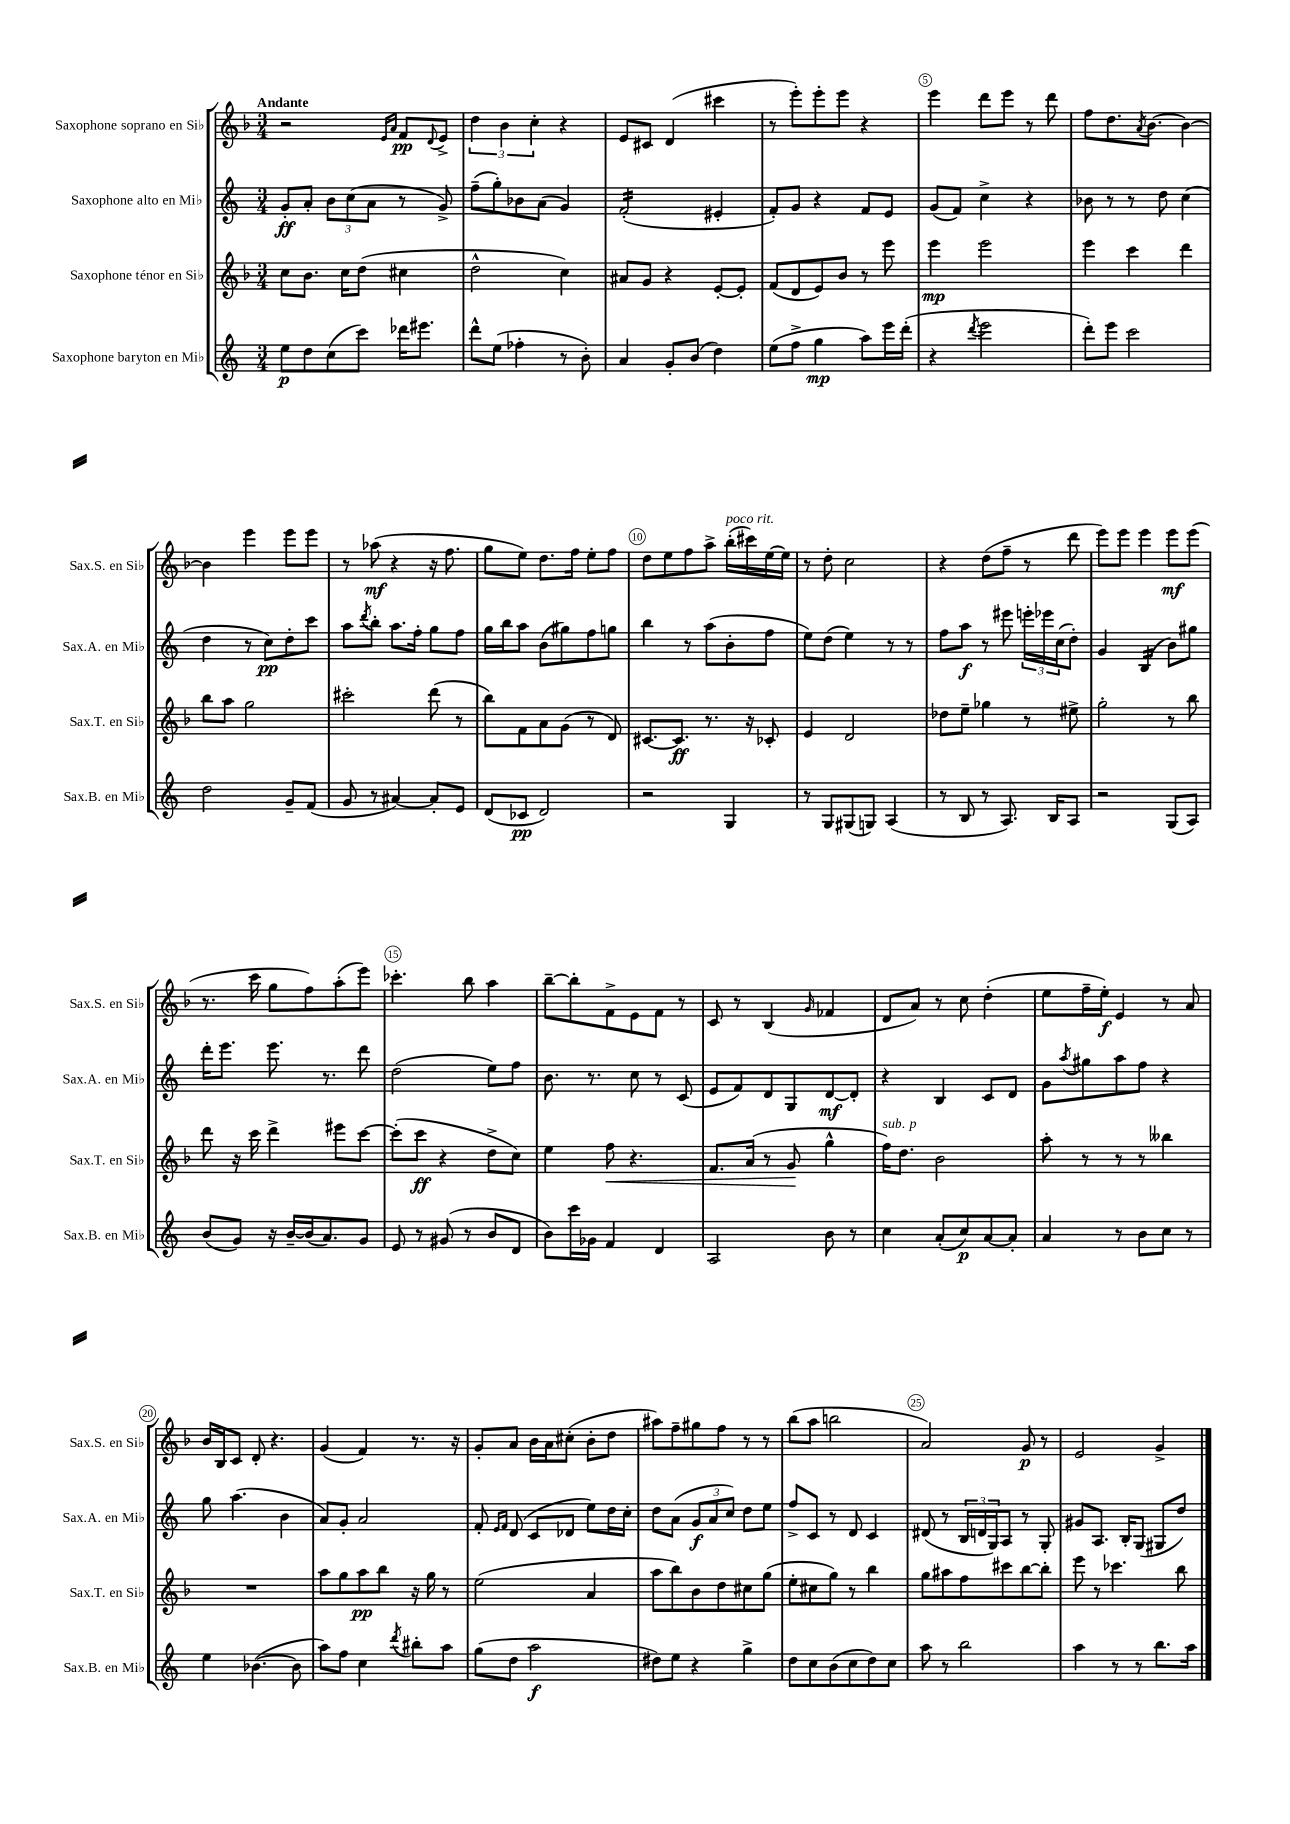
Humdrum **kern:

**kern	**kern	**kern	**kern
*staff4	*staff3	*staff2	*staff1
*clefG2	*clefG2	*clefG2	*clefG2
*k[]	*k[b-]	*k[]	*k[b-]
*M3/4	*M3/4	*M3/4	*M3/4
8ee\L	8cc\L	8g'/L	2r
8dd\	8.b-\J	8a'/J	.
(8cc\	.	12b\L	.
.	16cc\LK	.	.
.	.	(12cc\	.
8ccc\J)	(8dd\J	.	.
.	.	12a\J	.
.	.	.	16qqe/LL
.	.	.	16qqa/JJ
16ddd-\LK	4cc#\	8r	8f/L
8.eee#\J	.	.	.
.	.	.	8qqd/
.	.	8g^/)	8e^/J
=	=	=	=
8ddd^^\L	2dd^^\	(8ff~\L	6dd\
(8ee\J	.	8gg'\)	.
.	.	.	6b-\
4ff-'\	.	8b-\	.
.	.	.	6cc'\
.	.	(8a\J	.
8r	4cc\)	4g/)	4r
8b'\)	.	.	.
=	=	=	=
4a/	8a#/L	(2f'/	8e/L
.	8g/J	.	8c#/J
8g'/L	4r	.	(4d/
(8b/J	.	.	.
4dd\)	[8e'/L	4e#'/	4ccc#\
.	8e'/]J	.	.
=	=	=	=
(8ee\L	(8f/L	8f'/L)	8r
8ff^\J	8d/	8g/J	8eee'\L)
4gg\	8e/)	4r	8eee'\
.	8b-/J	.	8eee\J
8aa\L)	8r	8f/L	4r
16eee\L	8eee\	8e/J	.
(16ddd'\JJ	.	.	.
=	=	=	=
4r	4eee\	(8g/L	4eee\
.	.	8f/J)	.
8qddd/	.	.	.
2eee\	2eee\	4cc^\	8ddd\L
.	.	.	8eee\J
.	.	4r	8r
.	.	.	8ddd\
=	=	=	=
8ddd'\L)	4eee\	8b-\	8ff\L
8eee\J	.	8r	8.dd\
2ccc\	4ccc\	8r	.
.	.	.	8qa/
.	.	.	[8.b-\J
.	.	8dd\	.
.	4ddd\	(4cc\	4b-\_
=	=	=	=
2dd\	8bb-\L	4dd\	4b-\]
.	8aa\J	.	.
.	2gg\	8r	4eee\
.	.	8cc\L)	.
8g~/L	.	8dd'\	8eee\L
(8f/J	.	8ccc\J	8eee\J
=	=	=	=
8g/	2ccc#'\	8aa\L	8r
.	.	8qddd/	.
8r	.	8bb'\J	(8aa-\
[4a#/)	.	8.aa\L	4r
.	.	16ff'\Jk	.
8a#'/]L	(8ddd\	8gg\L	16r
.	.	.	8.ff\
8e/J	8r	8ff\J	.
=	=	=	=
(8d/L	8bb-\L)	16gg\LL	8gg\L
.	.	16bb\J	.
8c-/J	8f\	8aa\J	8ee\J)
2d/)	8a\	(8b\L	8.dd\L
.	(8g\J	8gg#\)	.
.	.	.	16ff\Jk
.	8r	8ff\	8ee'\L
.	8d/)	8gg\J	8ff\J
=	=	=	=
2r	[8.c#/L	4bb\	8dd\L
.	.	.	8ee\
.	8.c#/]J	.	.
.	.	8r	8ff\
.	8.r	(8aa\L	8aa^\J
4G/	.	8b'\	(16bb-'\LL
.	16r	.	16ccc#\)
.	8c-'/	8ff\J	[16ee\
.	.	.	16ee\]JJ
=	=	=	=
8r	4e/	8ee\L)	8r
8G/L	.	(8dd\J	8dd'\
(8G#/	2d/	4ee\)	2cc\
8G/J)	.	.	.
(4A/	.	8r	.
.	.	8r	.
=	=	=	=
8r	8dd-\L	8ff\L	4r
8B/	8ee~\J	8aa\J	.
8r	4gg-\	8r	(8dd\L
8.A/)	.	8eee#\	8ff~\J
.	8r	24eee'\LL	8r
.	.	24eee-\	.
16B/LK	.	.	.
.	.	(24cc\J	.
8A/J	8ee#^\	8dd'\J)	8ddd\
=	=	=	=
2r	2gg'\	4g/	8eee\L)
.	.	.	8eee\J
.	.	(4B/	4eee\
(8G/L	8r	8b\L)	8eee\L
8A/J)	8bb-\	8gg#\J	(8eee\J
=	=	=	=
(8b/L	8ddd\	16ddd'\LK	8.r
.	.	8.eee\J	.
8g/J)	16r	.	.
.	16ccc\	.	16ccc\
16r	4ddd^\	8.eee\	8gg\L
[16b~/LL	.	.	.
(16b/]J	.	.	8ff\)
8.a/)	.	8.r	.
.	8eee#\L	.	(8aa'\
8g/J	[8ccc\J	8ddd\	8eee\J)
=	=	=	=
8e/	(8ccc'\]L	(2dd\	4.ccc-'\
8r	8ccc\J	.	.
(8g#/	4r	.	.
8r	.	.	8bb-\
8b/L	8dd^\L	8ee\L)	4aa\
8d/J	8cc\J)	8ff\J	.
=	=	=	=
8b\L)	4ee\	8.b\	[8bb-~\L
16ccc\L	.	.	8bb-'\]
16g-\JJ	.	8.r	.
4f/	8ff\	.	8f^\
.	4.r	8cc\	8e\
4d/	.	8r	8f\J
.	.	(8c/	8r
=	=	=	=
2A/	8.f/L	8e/L	8c/
.	.	8f/)	8r
.	(16a/Jk	.	.
.	8r	8d/	(4B-/
.	8g/	8G/	.
.	.	.	16qqg/
8b\	4gg^^\	[8d/	4f-/
8r	.	8d'/]J	.
=	=	=	=
4cc\	16ff\LK)	4r	8d/L
.	8.dd\J	.	.
.	.	.	8a/J)
(8a'/L	2b-\	4B/	8r
8cc/)	.	.	8cc\
[8a/	.	8c/L	(4dd'\
8a'/]J	.	8d/J	.
=	=	=	=
4a/	8aa'\	8g\L	8ee\L
.	.	8qaa/	.
.	8r	8gg#\	16ff~\L
.	.	.	16ee'\JJ)
8r	8r	8aa\	4e/
8b\L	8r	8ff\J	.
8cc\J	4bb--\	4r	8r
8r	.	.	8a/
=	=	=	=
4ee\	2.r	8gg\	16b-/LL
.	.	.	16B-/J
.	.	(4.aa\	8c/J
([4.b-\	.	.	8d'/
.	.	.	4.r
.	.	4b\	.
8b-\]	.	.	.
=	=	=	=
8aa\L)	8aa\L	8a/L)	(4g/
8ff\J	8gg\	8g'/J	.
4cc\	8aa\	2a/	4f/)
.	8bb-\J	.	.
8qddd/	.	.	.
8bb#'\L	16r	.	8.r
.	16gg\	.	.
8aa\J	8r	.	.
.	.	.	16r
=	=	=	=
(8gg\L	(2ee\	8f'/	8g'/L
.	.	16qqe/LL	.
.	.	16qqf/JJ	.
8dd\J	.	(8d/	8a/J
2aa\	.	8c/L	16b-\LL
.	.	.	16a\J
.	.	8d-/J	(8cc#'\J
.	4a/	8ee\L)	8b-'\L
.	.	16dd\L	8dd\J
.	.	16cc'\JJ	.
=	=	=	=
8dd#\L)	8aa\L	8dd\L	8aa#\L)
8ee\J	8bb-\)	(8a\J	8ff~\
4r	8b-\	12g/L	8gg#\
.	.	12a/	.
.	8dd\	.	8ff\J
.	.	12cc/J)	.
4gg^\	8cc#\	8dd\L	8r
.	(8gg\J	8ee\J	8r
=	=	=	=
8dd\L	8ee'\L	8ff^/L	(8bb-\L
8cc\	8cc#\	8c/J	8aa\J
(8b\	8gg\J)	8r	2bb\
8cc\	8r	8d/	.
8dd\)	4bb-\	4c/	.
8cc\J	.	.	.
=	=	=	=
8aa\	8gg\L	(8d#/	2a/)
8r	8aa#\	8r	.
2bb\	8ff\	24B/LL	.
.	.	24d/	.
.	.	24G/J)	.
.	8ccc#\	8A/J	.
.	[8bb-\	8r	8g/
.	8bb-'\]J	8G'/	8r
=	=	=	=
4aa\	8eee\	8g#/L	2e/
.	8r	8.A/J	.
8r	4.ccc-\	.	.
.	.	16B'/LK	.
8r	.	(8G/J	.
8.bb\L	.	8G#/L	4g^/
.	8bb-\	8dd/J)	.
16aa\Jk	.	.	.
==	==	==	==
*-	*-	*-	*-
